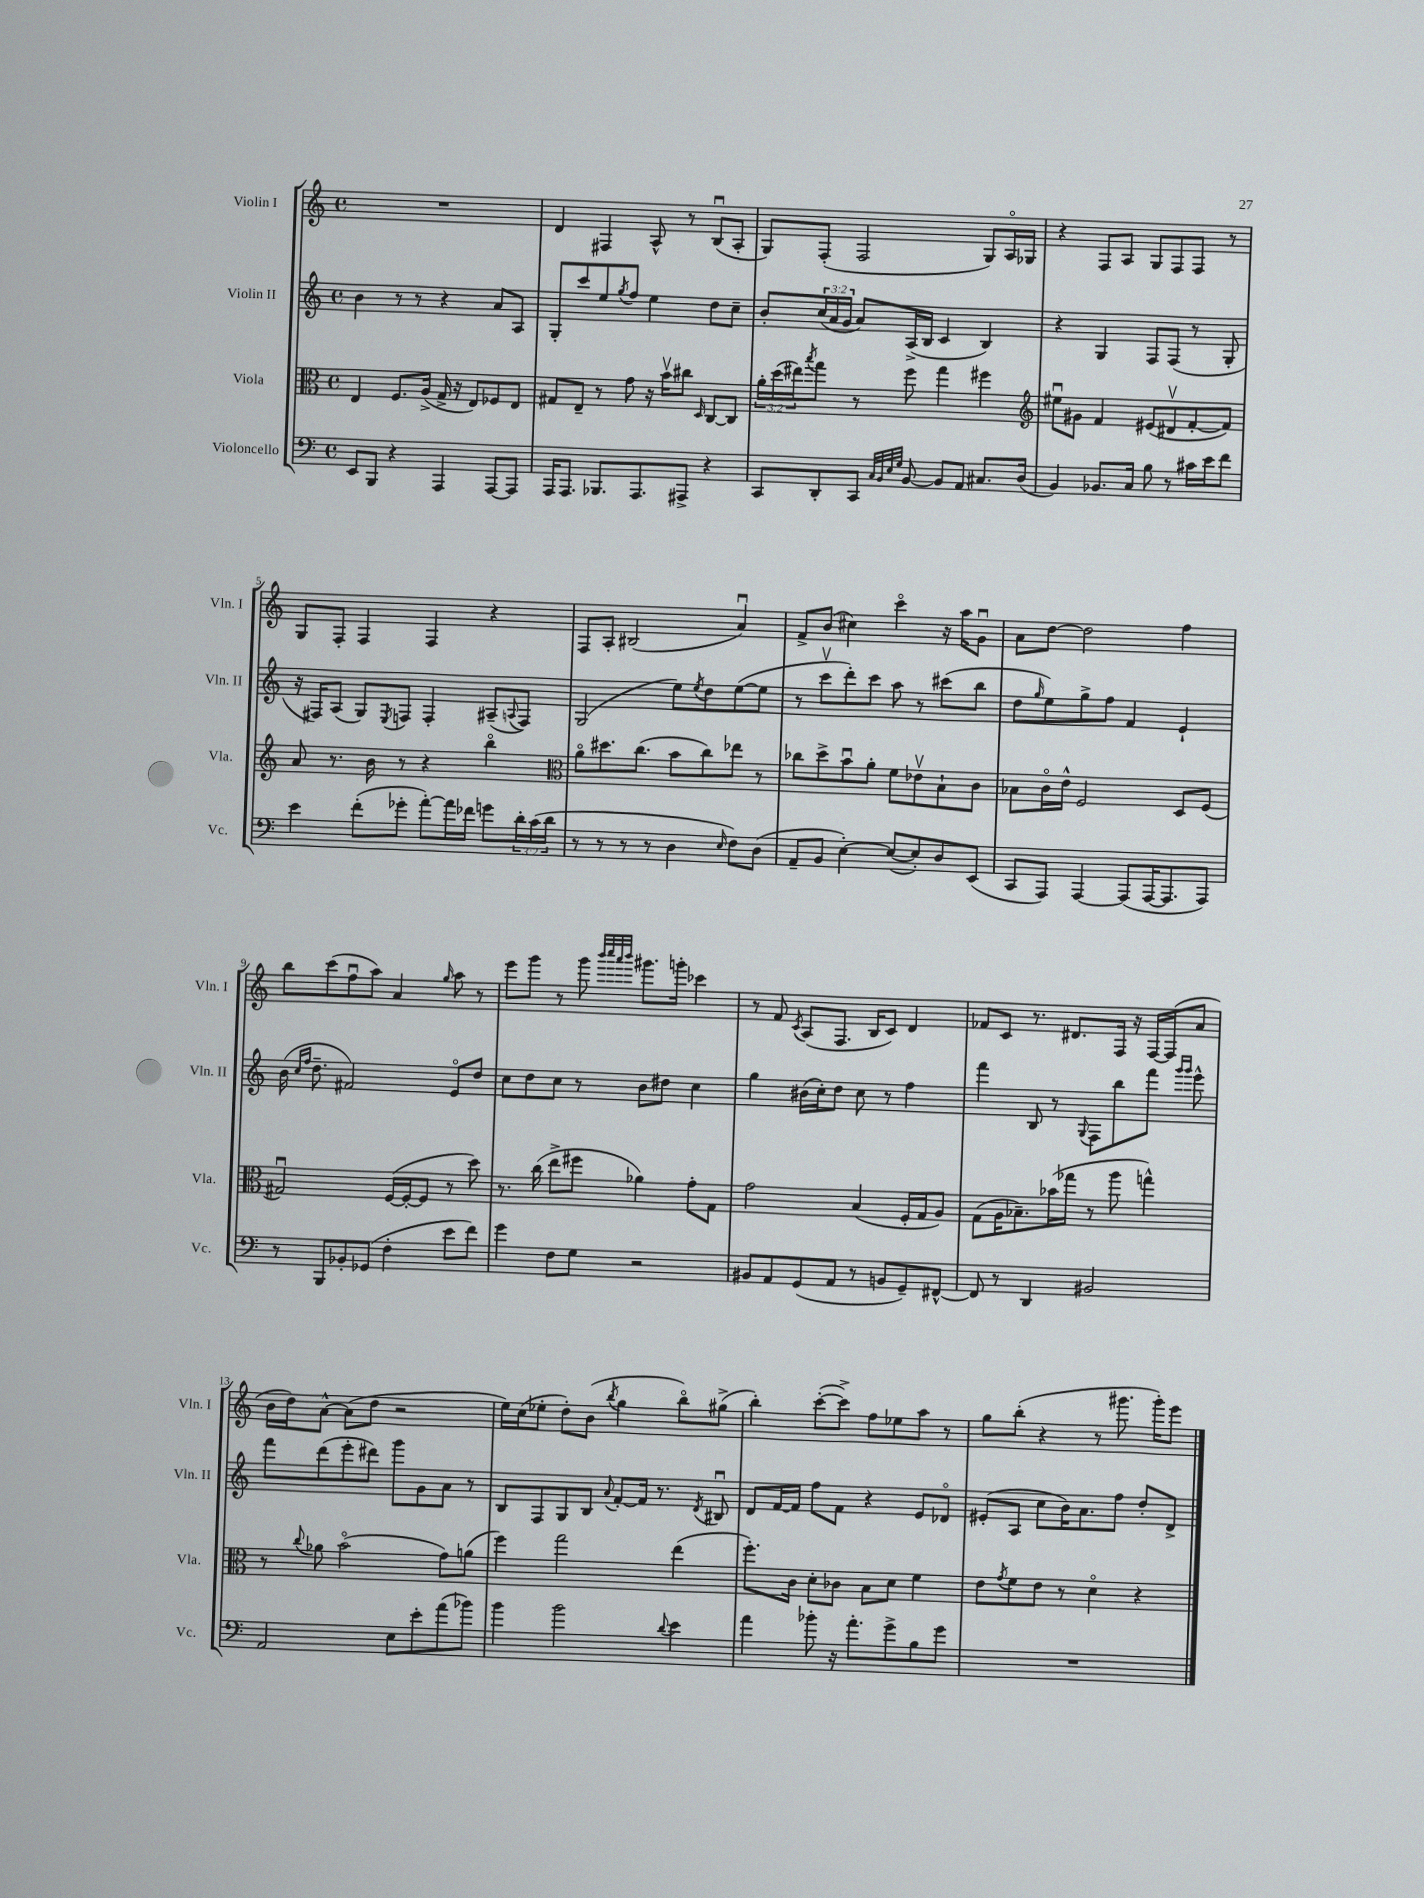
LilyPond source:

<<
\new StaffGroup <<
\new Staff = "s0" \with { instrumentName = "Violin I" shortInstrumentName = "Vln. I" } {
    \clef treble \key c \major \defaultTimeSignature \time 4/4
    R1 |
    d'4 fis4 a8-^ r8 b8\downbow( a8-. |
    g8) f8-.( f2 g8) a16\flageolet ges16 |
    r4 f8 a8 g8 f8 f8 r8 |
    g8 f8-. f4 f4 r4 |
    f8 a8-. bis2( a'4\downbow) |
    f'8-> b'8( cis''4) c'''4\flageolet r16 a''16 g'8\downbow |
    a'8 d''8~ d''2 f''4 |
    b''8 c'''8( f''8\downbow a''8) a'4 \grace { g''16 } a''8 r8 |
    e'''8 g'''8 r8 g'''8 \grace { b'''32 c''''32 a'''32 b'''32 } gis'''8. g'''16-. ces'''4 |
    r8 f'8 \acciaccatura { c'8 } a8( f8. b16 c'8) d'4 |
    fes'8 c'8 r8. dis'8. f16 r16 f16~ f16( a'8 |
    b'16 d''16) a'8~-^ a'8( d''8 r2 |
    e''16) c''16( ees''8-. d''8-.) b'8( \acciaccatura { b''8 } g''4 b''8\flageolet) gis''8->( |
    b''4-.) c'''8~-.( c'''8->) f''8 ees''8 a''8 r8 |
    g''8 b''8-.( r4 r8 gis'''8. gis'''16-.) e'''8 \bar "|." |
}
\new Staff = "s1" \with { instrumentName = "Violin II" shortInstrumentName = "Vln. II" } {
    \clef treble \key c \major \defaultTimeSignature \time 4/4 \override Staff.TupletNumber.text = #tuplet-number::calc-fraction-text
    b'4 r8 r8 r4 a'8 a8 |
    g8-. c'''8 e''8 \acciaccatura { g''8 } f''8 e''4 d''8 c''8-- |
    b'8-. \tuplet 3/2 { c''16( a'16 g'16 } a'8) a16->( b16 c'4 b4) |
    r4 g4 f8 f8( r8 g8-. |
    r16 fis16) a8( g8) \acciaccatura { e8 } f8 f4-. ais8--( \appoggiatura { a8 } f8) |
    g2( e''8) \acciaccatura { e''8 } d''8 e''8~( e''8 |
    r8 c'''8\upbow d'''8-.) c'''8 a''8 r8 cis'''8( b''8 |
    d''8 \grace { g''16 } e''8) g''8-> f''8 f'4 e'4-! |
    b'16( \grace { c''16 f''16 } d''8.-- fis'2) e'8\flageolet d''8 |
    c''8 d''8 c''8 r8 b'8 dis''8 c''4 |
    g''4 bis'16( c''16-.) d''8 c''8 r8 f''4 |
    f'''4 b8 r8 \appoggiatura { g8 } f8 b''8 f'''8 \grace { g'''16 g'''16 } e'''8-^ |
    f'''8 d'''8( e'''8-. dis'''8) g'''8 g'8 a'8 r8 |
    b8 f8 g8 b8 \appoggiatura { a'8 } f'8~-. f'16 r8. \acciaccatura { d'8 } bis8\downbow |
    d'8 f'16~ f'16 f''8 f'8 r4 e'8 des'8\flageolet |
    eis'8-.( a8 c''8 b'16) a'8. f''8 d''8-. d'8-> \bar "|." |
}
\new Staff = "s2" \with { instrumentName = "Viola" shortInstrumentName = "Vla." } {
    \clef alto \key c \major \defaultTimeSignature \time 4/4 \override Staff.TupletNumber.text = #tuplet-number::calc-fraction-text
    e4 f8. a16->( g16-> r16 e8) fes8 e8 |
    gis8 e8-- r8 g'8 r16 b'16\upbow cis''8 \grace { d16 } c8~ c8 |
    \tuplet 3/2 { a'16-. d''16( eis''16) } \acciaccatura { b''8 } g''8 r8 f''8 g''4 fis''4 |
    \clef treble eis''8\downbow gis'8 f'4 eis'8( dis'8\upbow f'8~-. f'8) |
    a'8 r8. b'16 r8 r4 b''4\flageolet |
    \clef alto a'8\flageolet dis''8. c''8.( b'8 c''8) ees''8 r8 |
    ces''8 d''8-> b'8\downbow a'8-. f'8 ees'8\upbow b8-! c'8 |
    bes8 c'16\flageolet e'16-^ f2 d8 f8( |
    gis2\downbow) f16~( f16~-. f8 r8 d''8) |
    r8. c''16( e''8-> fis''8 aes'4) g'8-. g8 |
    g'2 b4( f16-. g16 a8) |
    g8( a16 bes8.--) bes'16( ges''16 r8 a''8 g''4-^) |
    r8 \appoggiatura { c''8 } aes'8 b'2\flageolet( g'8) a'8( |
    f''4) g''2 e''4( |
    f''8.-.) c'16 d'8-. ces'8 b8 d'8 f'4 |
    e'8 \acciaccatura { g'8 } f'8 e'8 r8 d'4\flageolet r4 \bar "|." |
}
\new Staff = "s3" \with { instrumentName = "Violoncello" shortInstrumentName = "Vc." } {
    \clef bass \key c \major \defaultTimeSignature \time 4/4 \override Staff.TupletNumber.text = #tuplet-number::calc-fraction-text
    e,8 b,,8 r4 a,,4 a,,8~ a,,8 |
    a,,16 a,,8. bes,,8. a,,8. ais,,8-> r4 |
    c,8 d,8-. c,8 \grace { c32 b,32 e32 g32 } b,8~ b,8 a,8 cis8. d16( |
    b,4) bes,8. c16 b8 r8 cis'16 e'16 f'8 |
    e'4 f'8-.( ges'8-. a'8~-.) a'16 fes'16 g'8 \tuplet 3/2 { d'16-. c'16( d'16 } |
    r8 r8 r8 r8 d4 \grace { e16 } f8) d8( |
    a,8-- b,8 e4~-.) e8~( e8-.) d8 e,8( |
    c,8 a,,8) a,,4~ a,,8( a,,16~ a,,8. a,,8) |
    r8 b,,8 bes,8-. ges,8( f4-. e'8 f'8) |
    g'4 f8 g8 r2 |
    bis,8 a,8 g,8( a,8 r8 b,8 g,8--) fis,8~-^ |
    fis,8 r8 d,4 bis,2 |
    a,2 e8 e'8-. a'8( bes'8) |
    b'4 b'2 \appoggiatura { d'8 } e'4 |
    a'4 bes'8-. r16 a'8.-. g'8-> b8 g'8 |
    R1 \bar "|." |
}
>>
>>
